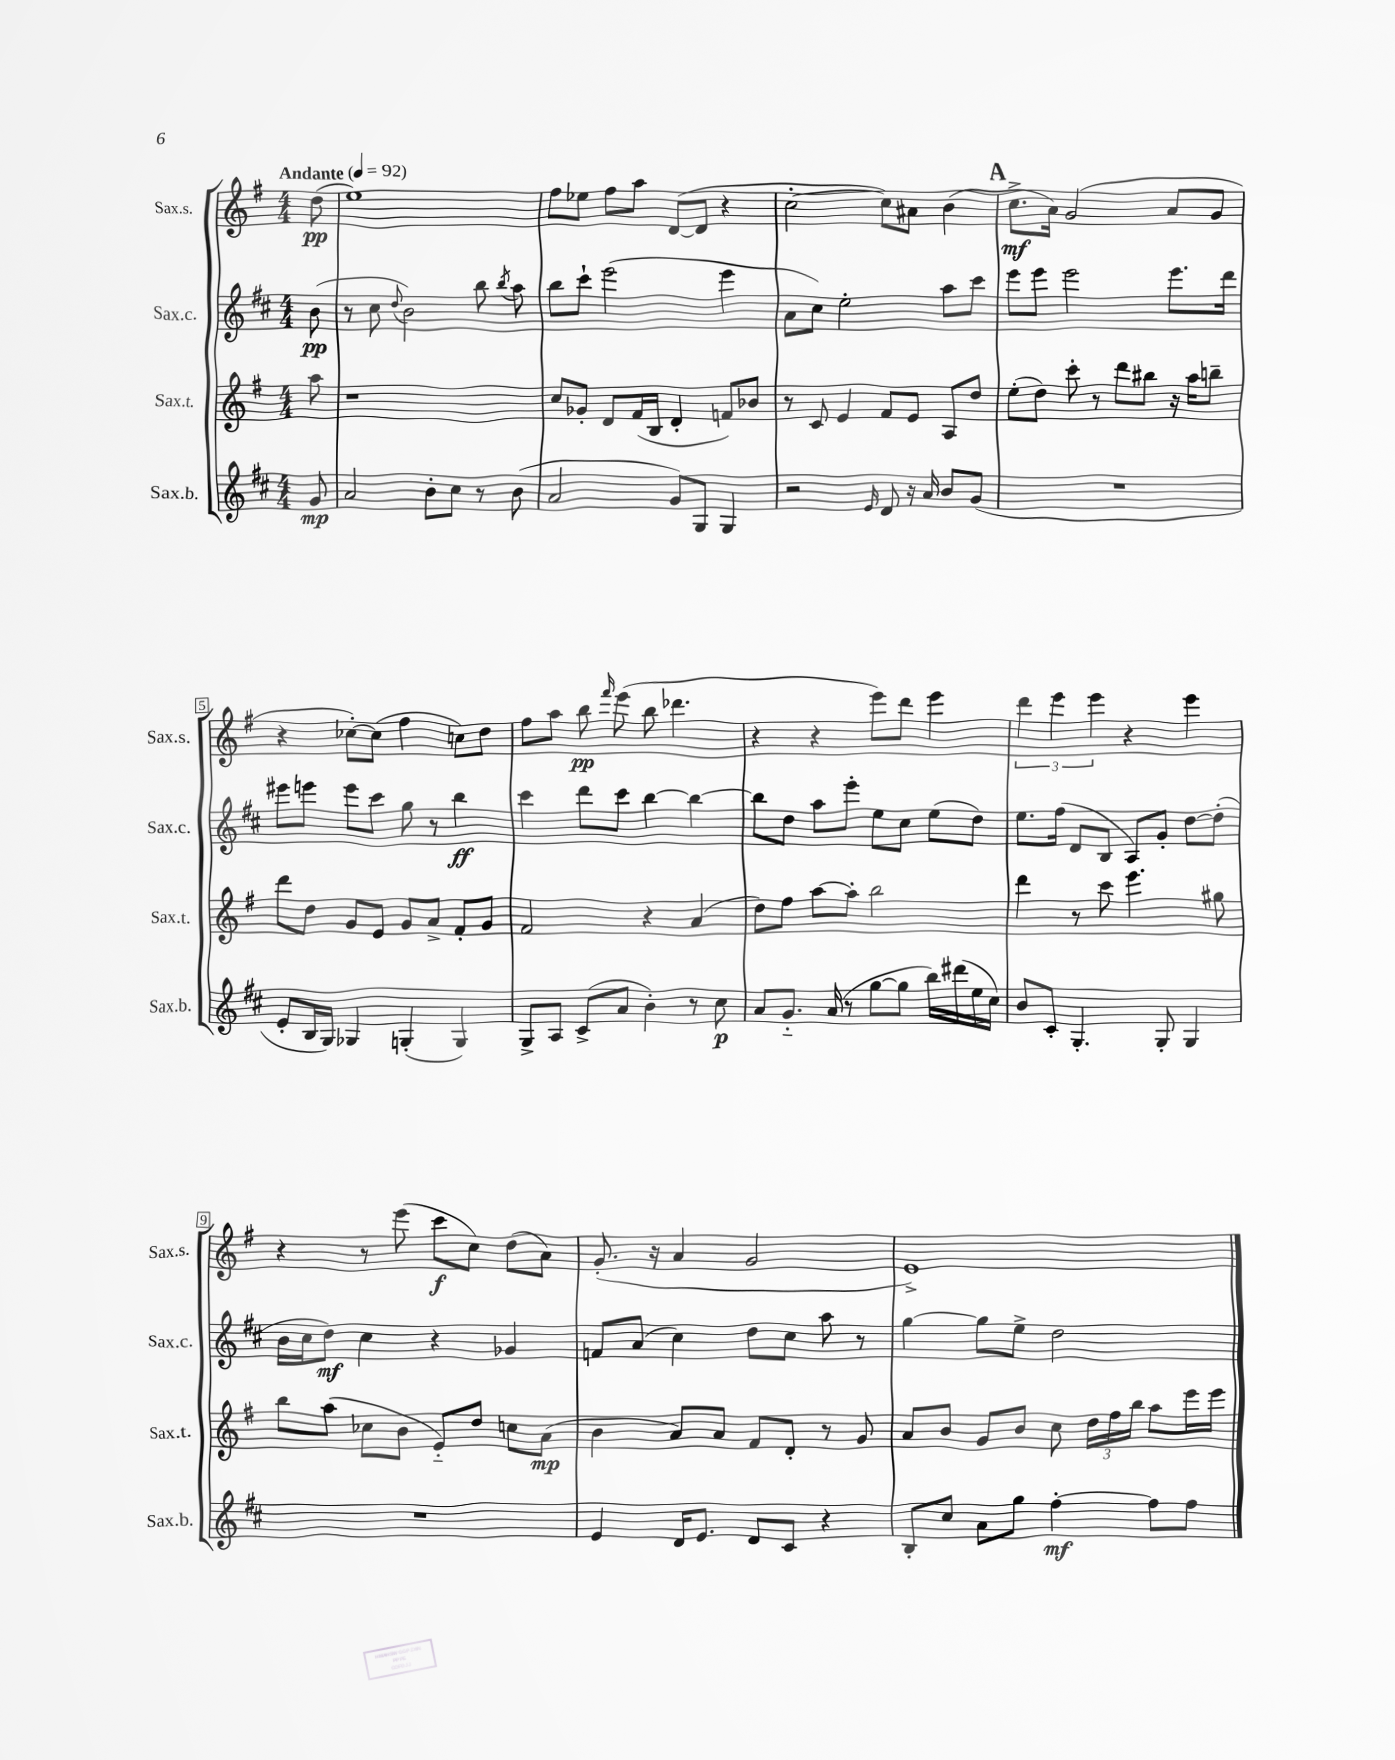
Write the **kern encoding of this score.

**kern	**dynam	**kern	**dynam	**kern	**dynam	**kern	**dynam
*part4	*part4	*part3	*part3	*part2	*part2	*part1	*part1
*staff4	*staff4	*staff3	*staff3	*staff2	*staff2	*staff1	*staff1
*I"Sax.b.	*	*I"Sax.t.	*	*I"Sax.c.	*	*I"Sax.s.	*
*I'Sax.b.	*	*I'Sax.t.	*	*I'Sax.c.	*	*I'Sax.s.	*
*clefG2	*	*clefG2	*	*clefG2	*	*clefG2	*
*k[f#c#]	*	*k[f#]	*	*k[f#c#]	*	*k[f#]	*
*M4/4	*	*M4/4	*	*M4/4	*	*M4/4	*
*MM92	*	*MM92	*	*MM92	*	*MM92	*
=	=	=	=	=	=	=	=
!	!	!	!	!	!	!LO:TX:a:B:t=Andante	!
8g/	mp	8aa\	.	(8b\	pp	(8dd\	pp
=1	=1	=1	=1	=1	=1	=1	=1
2a/	.	1r	.	8r	.	1ee)	.
.	.	.	.	8cc#\	.	.	.
.	.	.	.	8qqdd/	.	.	.
.	.	.	.	2b\)	.	.	.
8b'\L	.	.	.	.	.	.	.
8cc#\J	.	.	.	.	.	.	.
8r	.	.	.	8bb\	.	.	.
.	.	.	.	8qbb/	.	.	.
(8b\	.	.	.	8aa\	.	.	.
=2	=2	=2	=2	=2	=2	=2	=2
2a/	.	8cc/L	.	8bb\L	.	8ff#\L	.
.	.	8g-X'/J	.	8ccc#`\J	.	8ee-X\J	.
.	.	8d/L	.	(2eee\	.	8ff#\L	.
.	.	(16f#/L	.	.	.	8aa\J	.
.	.	16B/JJ	.	.	.	.	.
8g/L)	.	4d'/	.	.	.	([8d/L	.
8G/J	.	.	.	.	.	8d/J]	.
4G/	.	8fn/L)	.	4eee\	.	4r	.
.	.	8b-X/J	.	.	.	.	.
=3	=3	=3	=3	=3	=3	=3	=3
2r	.	8r	.	8a\L	.	[2cc'\	.
.	.	8c/	.	8cc#\J)	.	.	.
.	.	4e/	.	2ee'\	.	.	.
16qqe/	.	.	.	.	.	.	.
8d/	.	8f#/L	.	.	.	8cc\L])	.
16r	.	8e/J	.	.	.	8a#X\J	.
16a/	.	.	.	.	.	.	.
8b/L	.	8A/L	.	8aa\L	.	(4b\	.
(8g/J	.	8dd/J	.	8ccc#\J	.	.	.
!!LO:REH:place=s1:t=A
=4	=4	=4	=4	=4	=4	=4	=4
1r	.	(8ee'\L	.	8eee\L	.	8.cc^\L	mf
.	.	8dd\J)	.	8eee\J	.	.	.
.	.	.	.	.	.	16a\Jk)	.
.	.	8ccc'\	.	2eee\	.	(2g/	.
.	.	8r	.	.	.	.	.
.	.	8ddd\L	.	.	.	.	.
.	.	8bb#X\J	.	.	.	.	.
.	.	16r	.	8.eee\L	.	8a/L	.
.	.	16aa\KL	.	.	.	.	.
.	.	8bbn~\J	.	.	.	8g/J	.
.	.	.	.	16ddd\Jk	.	.	.
!!LO:LB:g=z
=5	=5	=5	=5	=5	=5	=5	=5
8e'/L	.	8ddd\L	.	8eee#X\L	.	4r	.
16B/L	.	8dd\J	.	8eeen\J	.	.	.
16G/JJ)	.	.	.	.	.	.	.
4G-X/	.	8g/L	.	8eee\L	.	[8cc-X'\L)	.
.	.	8e/J	.	8ccc#\J	.	(8cc-\J]	.
(4Gn'/	.	8g/L	.	8gg\	.	4ff#\	.
.	.	8a^/J	.	8r	.	.	.
4G/)	.	8f#'/L	.	4bb\	ff	8ccn\L)	.
.	.	8g/J	.	.	.	8dd\J	.
=6	=6	=6	=6	=6	=6	=6	=6
8G^/L	.	2f#/	.	4ccc#\	.	8ff#\L	.
8A/J	.	.	.	.	.	8aa\J	.
(8c#^/L	.	.	.	8ddd\L	.	8bb\	pp
.	.	.	.	.	.	16qqfff#/	.
8a/J	.	.	.	8ccc#\J	.	(8eee\	.
4b'\)	.	4r	.	[4bb\	.	8bb\	.
.	.	.	.	.	.	4.ddd-X\	.
8r	.	(4a/	.	4bb\_	.	.	.
8cc#\	p	.	.	.	.	.	.
=7	=7	=7	=7	=7	=7	=7	=7
8a/L	.	8dd\L)	.	8bb\L]	.	4r	.
8.g/J	.	8ff#\J	.	8dd\J	.	.	.
.	.	[8aa\L	.	8aa\L	.	4r	.
(16a/	.	.	.	.	.	.	.
8r	.	8aa'\J]	.	8eee'\J	.	.	.
[8gg\L	.	2bb\	.	8ee\L	.	8eee\L)	.
8gg\J]	.	.	.	8cc#\J	.	8ddd\J	.
16bb\LL)	.	.	.	(8ee\L	.	4eee\	.
(16ddd#X\	.	.	.	.	.	.	.
16ee\	.	.	.	8dd\J)	.	.	.
16cc#\JJ)	.	.	.	.	.	.	.
=8	=8	=8	=8	=8	=8	=8	=8
8b/L	.	4ddd\	.	8.ee\L	.	6ddd\	.
8c#'/J	.	.	.	.	.	.	.
.	.	.	.	.	.	6eee\	.
.	.	.	.	(16ff#\Jk	.	.	.
4.G'/	.	8r	.	8d/L	.	.	.
.	.	.	.	.	.	6eee\	.
.	.	8ccc\	.	8B/J	.	.	.
.	.	4.eee\	.	8A/L)	.	4r	.
8G'/	.	.	.	8g'/J	.	.	.
4G/	.	.	.	[8dd\L	.	4eee\	.
.	.	8gg#X\	.	(8dd'\J]	.	.	.
!!LO:LB:g=z
=9	=9	=9	=9	=9	=9	=9	=9
1r	.	8bb\L	.	16b\LL	.	4r	.
.	.	.	.	16cc#\J	.	.	.
.	.	(8aa\J	.	8dd\J)	mf	.	.
.	.	8cc-X\L	.	4cc#\	.	8r	.
.	.	8b\J	.	.	.	(8eee\	.
.	.	8e/L)	.	4r	.	8ccc\L	f
.	.	8dd/J	.	.	.	8cc\J)	.
.	.	8ccn\L	.	4g-X/	.	(8dd\L	.
.	.	(8a\J	mp	.	.	8a\J)	.
=10	=10	=10	=10	=10	=10	=10	=10
4e/	.	4b\	.	8fn/L	.	(8.g'/	.
.	.	.	.	(8a/J	.	.	.
.	.	.	.	.	.	16r	.
16d/KL	.	8a/L)	.	4cc#\)	.	4a/	.
8.e/J	.	.	.	.	.	.	.
.	.	8a/J	.	.	.	.	.
8d/L	.	8f#/L	.	8dd\L	.	2g/	.
8c#/J	.	8d'/J	.	8cc#\J	.	.	.
4r	.	8r	.	8aa\	.	.	.
.	.	8g/	.	8r	.	.	.
=11	=11	=11	=11	=11	=11	=11	=11
8B'/L	.	8a/L	.	[4gg\	.	1e^)	.
8cc#/J	.	8b/J	.	.	.	.	.
8a\L	.	8g/L	.	8gg\L]	.	.	.
8gg\J	.	8b/J	.	8ee^\J	.	.	.
[4ff#'\	mf	8cc\	.	2dd\	.	.	.
.	.	24dd\LL	.	.	.	.	.
.	.	24ff#\	.	.	.	.	.
.	.	24bb\JJ	.	.	.	.	.
8ff#\L]	.	8aa\L	.	.	.	.	.
8ff#\J	.	16eee\L	.	.	.	.	.
.	.	16eee\JJ	.	.	.	.	.
==	==	==	==	==	==	==	==
*-	*-	*-	*-	*-	*-	*-	*-
